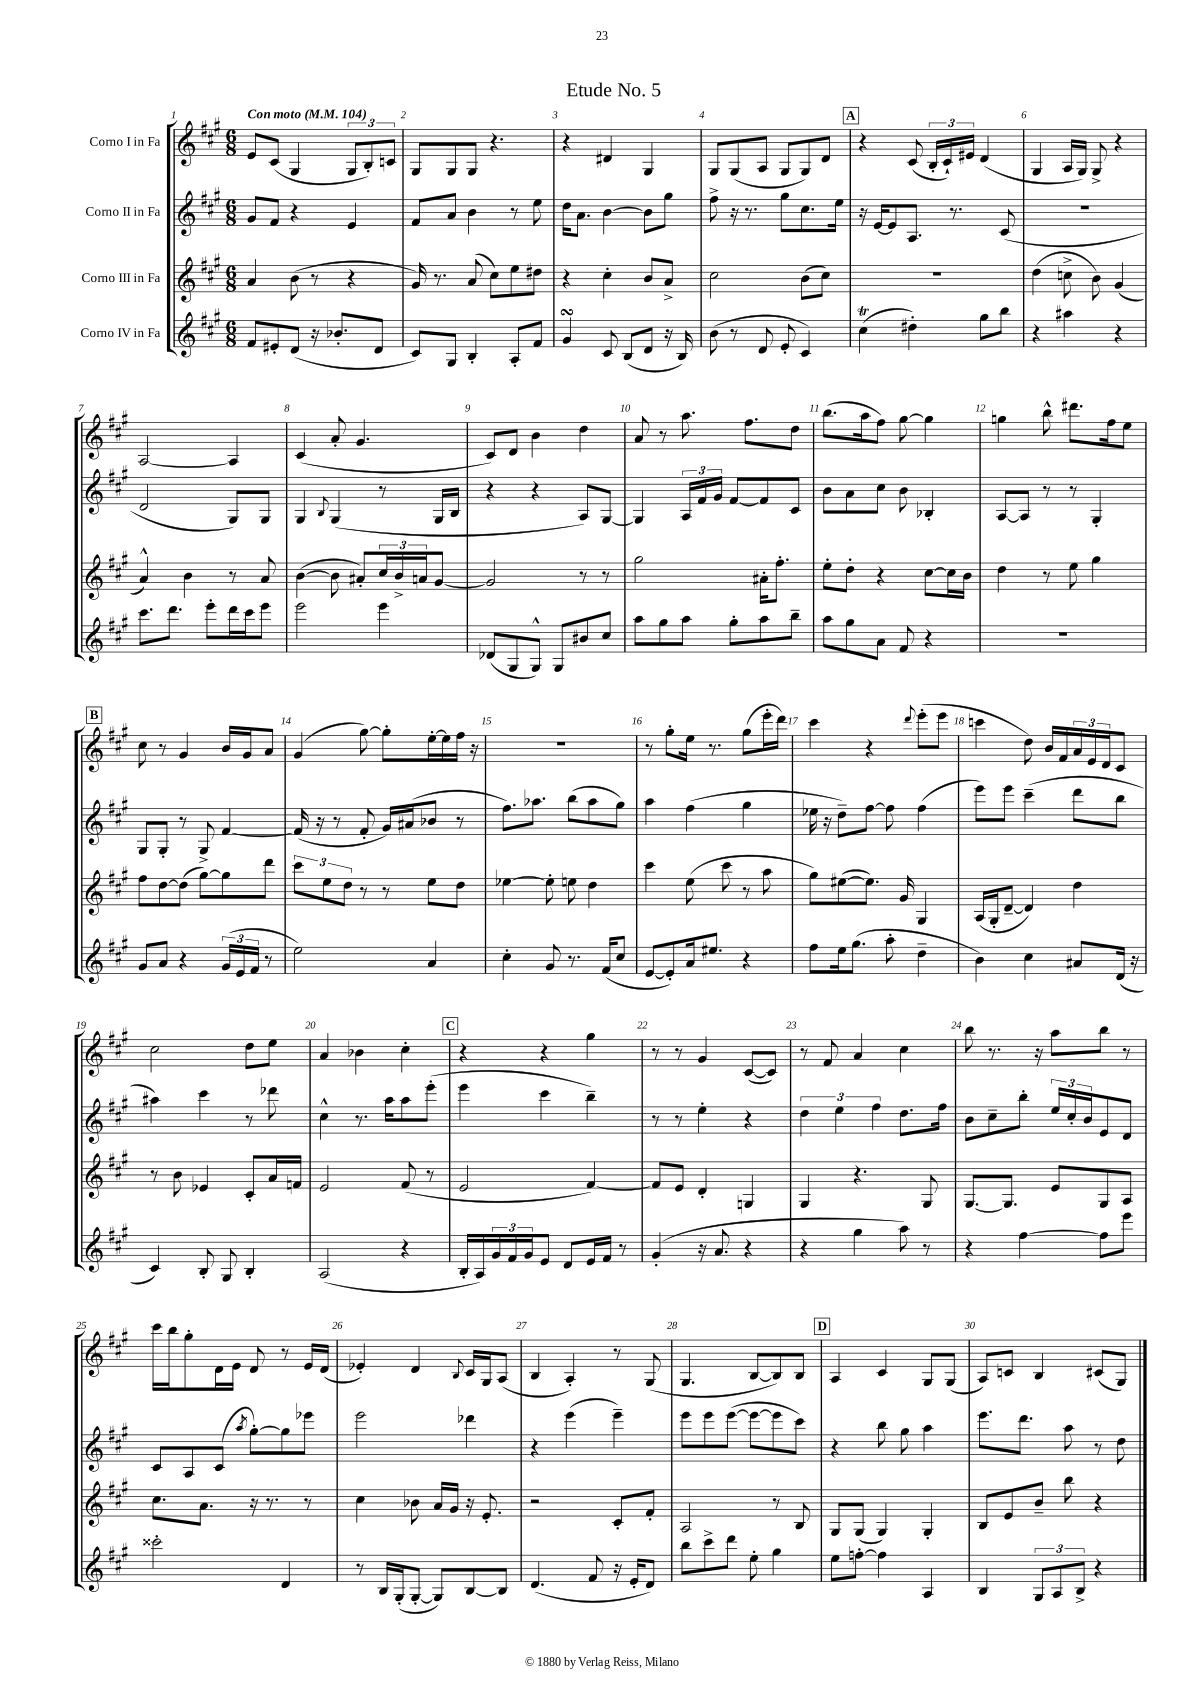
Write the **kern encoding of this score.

**kern	**kern	**kern	**kern
*part4	*part3	*part2	*part1
*staff4	*staff3	*staff2	*staff1
*I"Corno IV in Fa	*I"Corno III in Fa	*I"Corno II in Fa	*I"Corno I in Fa
*clefG2	*clefG2	*clefG2	*clefG2
*k[f#c#g#]	*k[f#c#g#]	*k[f#c#g#]	*k[f#c#g#]
*M6/8	*M6/8	*M6/8	*M6/8
*MM104	*MM104	*MM104	*MM104
=1	=1	=1	=1
!	!	!	!LO:TX:a:B:t=Con moto
8f#/L	4a/	8g#/L	8e/L
8e#X'/	.	8f#/J	(8c#/J
(8d/J	(8b\	4r	4G#/
16r	8r	.	.
8.b-X'/L	.	.	.
.	4r	4e/	12G#/L
.	.	.	12B'/)
8d/J	.	.	.
.	.	.	12cn/J
=2	=2	=2	=2
8c#/L)	16g#/)	8f#/L	8G#/L
.	8.r	.	.
8G#/J	.	8a/J	8G#/
4B'/	(8a/	4b\	8G#/J
.	8cc#\L)	.	4.r
8A'/L	8ee\	8r	.
8f#/J	8dd#X\J	8ee\	.
=3	=3	=3	=3
4g#sSsS/	4r	16dd\KL	4r
.	.	8.a\J	.
8c#/	4cc#'\	[4b\	4d#X/
(8B/L	.	.	.
8d/J	8b/L	8b\L]	4G#/
16r	8a^/J	8gg#\J	.
16B/)	.	.	.
=4	=4	=4	=4
(8b\	2cc#\	8ff#^\	8G#/L
8r	.	16r	(8G#/
.	.	8.r	.
8d/	.	.	8A/J
8e'/	.	8gg#\L	8G#/L
4c#/)	(8b\L	8.cc#\	8G#/)
.	8cc#\J)	.	8d/J
.	.	16ee\Jk	.
!!LO:REH:place=s1:t=A
=5	=5	=5	=5
(4cc#t\	2.r	16r	4r
.	.	[16e/KL	.
.	.	8e/]	.
4dd#X'\)	.	8.A/J	(8c#/
.	.	.	24B'/LL
.	.	.	24c#`/)
.	.	8.r	.
.	.	.	24e#X/JJ
8gg#\L	.	.	(4d/
8bb\J	.	(8c#/	.
=6	=6	=6	=6
4r	(4dd\	2.r	4G#/
4aa#X\	8ccn^\	.	16A/LL
.	.	.	16G#/JJ)
.	8b\)	.	8G#^/
4r	(4g#/	.	4r
!!LO:LB:g=z
=7	=7	=7	=7
8.ccc#\L	4a^^/)	2d/	[2A/
8.ddd\J	.	.	.
.	4b\	.	.
8eee'\L	.	.	.
16ddd\L	8r	8G#/L)	4A/]
16ccc#\J	.	.	.
8eee\J	8a/	8G#/J	.
=8	=8	=8	=8
2eee\	([4b\	4G#/	(4c#/
.	.	8qqB/	.
.	8b\]	(4G#/	8a'/
.	8a#X'/L)	.	4.g#/
4eee\	24cc#/L	8r	.
.	24b^/	.	.
.	24an/J	.	.
.	[8g#/J	16G#/LL	.
.	.	16B/JJ	.
=9	=9	=9	=9
(8d-X/L	2g#/]	4r	8c#/L)
8G#/	.	.	8d/J
8G#^^/J)	.	4r	4b\
8G#/L	.	.	.
8b#X/	8r	8A/L)	4dd\
8cc#/J	8r	[8G#/J	.
=10	=10	=10	=10
8aa\L	2gg#\	4G#/]	8a/
8gg#\	.	.	8r
8aa\J	.	24A/LL	8.aa\
.	.	24f#/	.
.	.	24g#/JJ	.
8gg#'\L	.	[8f#/L	.
.	.	.	8.ff#\L
8aa\	16a#X'\KL	8f#/]	.
.	8.ff#'\J	.	.
8bb~\J	.	8c#/J	8dd\J
=11	=11	=11	=11
8aa\L	8ee'\L	8b\L	(8.bb\L
8gg#\	8dd'\J	8a\	.
.	.	.	16aa\k
8a\J	4r	8cc#\J	8ff#\J)
8f#/	.	8b\	[8gg#\
4r	[8cc#\L	4B-X'/	4gg#\]
.	16cc#\L]	.	.
.	16b\JJ	.	.
=12	=12	=12	=12
2.r	4dd\	[8A/L	4ggn\
.	.	8A/J]	.
.	8r	8r	8bb^^\
.	8ee\	8r	8.ddd#X\L
.	4gg#\	4G#'/	.
.	.	.	16ff#\k
.	.	.	8ee\J
!!LO:LB:g=z
!!LO:REH:place=s1:t=B
=13	=13	=13	=13
8g#/L	8ff#\L	8G#/L	8cc#\
8a/J	[8dd\	8G#'/J	8r
4r	(8dd\J]	8r	4g#/
.	[8gg#\L)	8G#^/	.
(24g#/LL	8gg#\]	[4f#/	16b/LL
24e/	.	.	.
.	.	.	16g#/J
24f#/JJ	.	.	.
8r	8ddd\J	.	8a/J
=14	=14	=14	=14
2ee\)	12ccc#\L	(16f#/]	(4g#/
.	.	16r	.
.	12ee\	.	.
.	.	8r	.
.	12dd\J	.	.
.	8r	8f#'/	[8gg#\)
.	8r	16g#/LL)	8gg#'\L]
.	.	(16a#X/J	.
4a/	8ee\L	8b-X/J	[16ee'\L
.	.	.	16ee\]
.	8dd\J	8r	16ff#\JJ
.	.	.	16r
=15	=15	=15	=15
4cc#'\	[4ee-X\	8.ff#\L)	2.r
.	.	8.aa-X\J	.
8g#/	8ee-'\]	.	.
8.r	8een\	(8bb\L	.
.	4dd\	8aa-\	.
(16f#/KL	.	.	.
8cc#/J	.	8gg#\J)	.
=16	=16	=16	=16
[8e/L	4ccc#\	4aa\	8r
8e'/])	.	.	8gg#'\L
16a/k	(8ee\	(4ff#\	16ee\Jk
8.ee#X/J	.	.	8.r
.	8ccc#\	.	.
4r	8r	4gg#\	(8gg#\L
.	8aa\	.	16eee'\L
.	.	.	16ddd\JJ)
=17	=17	=17	=17
8ff#\L	8gg#\L)	16ee-X\	4ccc#\
.	.	16r	.
16ee\k	([8ee#X\	8dd~\L)	.
(8.gg#\J	.	.	.
.	8.ee#\J])	[8ff#\J	4r
8aa'\	.	8ff#\]	.
.	16g#/	.	.
.	.	.	8qqddd/
4dd~\	4G#/	(4ff#\	(8eee'\L
.	.	.	8eee\J
=18	=18	=18	=18
4b\)	(16A/LL	8eee\L)	4cccn\
.	16G#'/J	.	.
.	[8d~/J	8eee\J	.
4cc#\	4d/])	(4ccc#~\	8dd\)
.	.	.	16b/LL
.	.	.	16f#/
8a#X/L	4dd\	8ddd\L	24a/
.	.	.	24e/
.	.	.	24d/J
(16d/Jk	.	8bb\J	8c#/J
16r	.	.	.
!!LO:LB:g=z
=19	=19	=19	=19
4c#/)	8r	4aa#X\)	2cc#\
.	8b\	.	.
8B'/	4e-X/	4ccc#\	.
8G#/	.	.	.
4B'/	8c#'/L	8r	8dd\L
.	16a/L	8ddd-X\	8ee\J
.	16fn/JJ	.	.
=20	=20	=20	=20
(2A/	2e/	4cc#^^\	4a/
.	.	8.r	4b-X\
.	.	16aa\KL	.
4r	(8f#/	8aa\	4cc#'\
.	8r	(8eee'\J	.
!!LO:REH:place=s1:t=C
=21	=21	=21	=21
16B'/LL	2e/	4eee\	4r
16A/)	.	.	.
24g#/	.	.	.
24f#/	.	.	.
24g#/J	.	.	.
8e/J	.	4ccc#\	4r
8d/L	.	.	.
16e/L	[4f#/)	4bb~\)	4gg#\
16f#/JJ	.	.	.
8r	.	.	.
=22	=22	=22	=22
(4g#'/	8f#/L]	8r	8r
.	8e/J	8r	8r
16r	4d'/	4ee'\	4g#/
8.a/	.	.	.
4r	4Gn/	4r	([8c#/L
.	.	.	8c#/J])
=23	=23	=23	=23
4r	4G#/	6dd\	8r
.	.	.	8f#/
.	.	6ee\	.
4gg#\	4.r	.	4a/
.	.	6ff#\	.
8aa\)	.	8.dd\L	4cc#\
8r	8G#/	.	.
.	.	16ff#\Jk	.
=24	=24	=24	=24
4r	[8.G#/L	8b\L	8bb\
.	.	8cc#~\	8.r
.	8.G#/J]	.	.
[4ff#\	.	8bb'\J	.
.	.	.	16r
.	8e/L	24ee/LL	8aa\L
.	.	24cc#'/	.
.	.	24b/J	.
8ff#\L]	8G#/	8e/	8bb\J
8eee\J	8A/J	8d/J	8r
!!LO:LB:g=z
=25	=25	=25	=25
2ccc##X'\	8.cc#\L	8c#/L	16ccc#\LL
.	.	.	16bb\J
.	.	8A/	8gg#'\
.	8.a\J	.	.
.	.	(8c#/J	16d\L
.	.	.	16e\JJ
.	.	8qaa/	.
.	16r	[8gg#'\L)	8d/
.	8.r	.	.
4d/	.	8gg#\]	8r
.	8r	8eee-X\J	16e/LL
.	.	.	(16d/JJ
=26	=26	=26	=26
8r	4cc#\	2eee\	4e-X'/)
16B/LL	.	.	.
(16G#'/J	.	.	.
[8G#'/J	8b-X\	.	4d/
8G#/L])	16a/LL	.	.
.	16g#/JJ	.	.
.	.	.	8qqB/
[8B/	16r	4ddd-X\	16c#/LL
.	8.e'/	.	16G#/J
8B/J]	.	.	(8A/J
=27	=27	=27	=27
(4.d/	2r	4r	4B/
.	.	(4eee\	4A'/)
8f#/	.	.	.
16r	8c#'/L	4eee~\)	8r
16e'/KL	.	.	.
8d/J)	8f#'/J	.	(8G#/
=28	=28	=28	=28
8bb\L	2A/	8eee\L	4.G#/
8ccc#^\	.	8eee\	.
8ddd\J	.	([8eee\J	.
8ee'\	.	8eee\L_	[8B/L
4gg#\	8r	8eee\]	8B/])
.	8B/	8ccc#\J)	8B/J
!!LO:REH:place=s1:t=D
=29	=29	=29	=29
8ee\L	8G#/L	4r	4A/
[8ffn'\J	(8G#/J	.	.
4ff\]	4G#/)	8bb\	4c#/
.	.	8gg#\	.
4A/	4G#'/	4aa\	8G#/L
.	.	.	(8G#/J
=30	=30	=30	=30
4B/	8B/L	8.eee\L	8A/L)
.	8e/	.	8cn/J
.	.	8.ddd\J	.
12G#/L	8b~/J	.	4B/
12A/	.	.	.
.	8bb\	8aa\	.
12B^/J	.	.	.
4r	4r	8r	(8c#X/L
.	.	8dd\	8G#/J)
==	==	==	==
*-	*-	*-	*-
